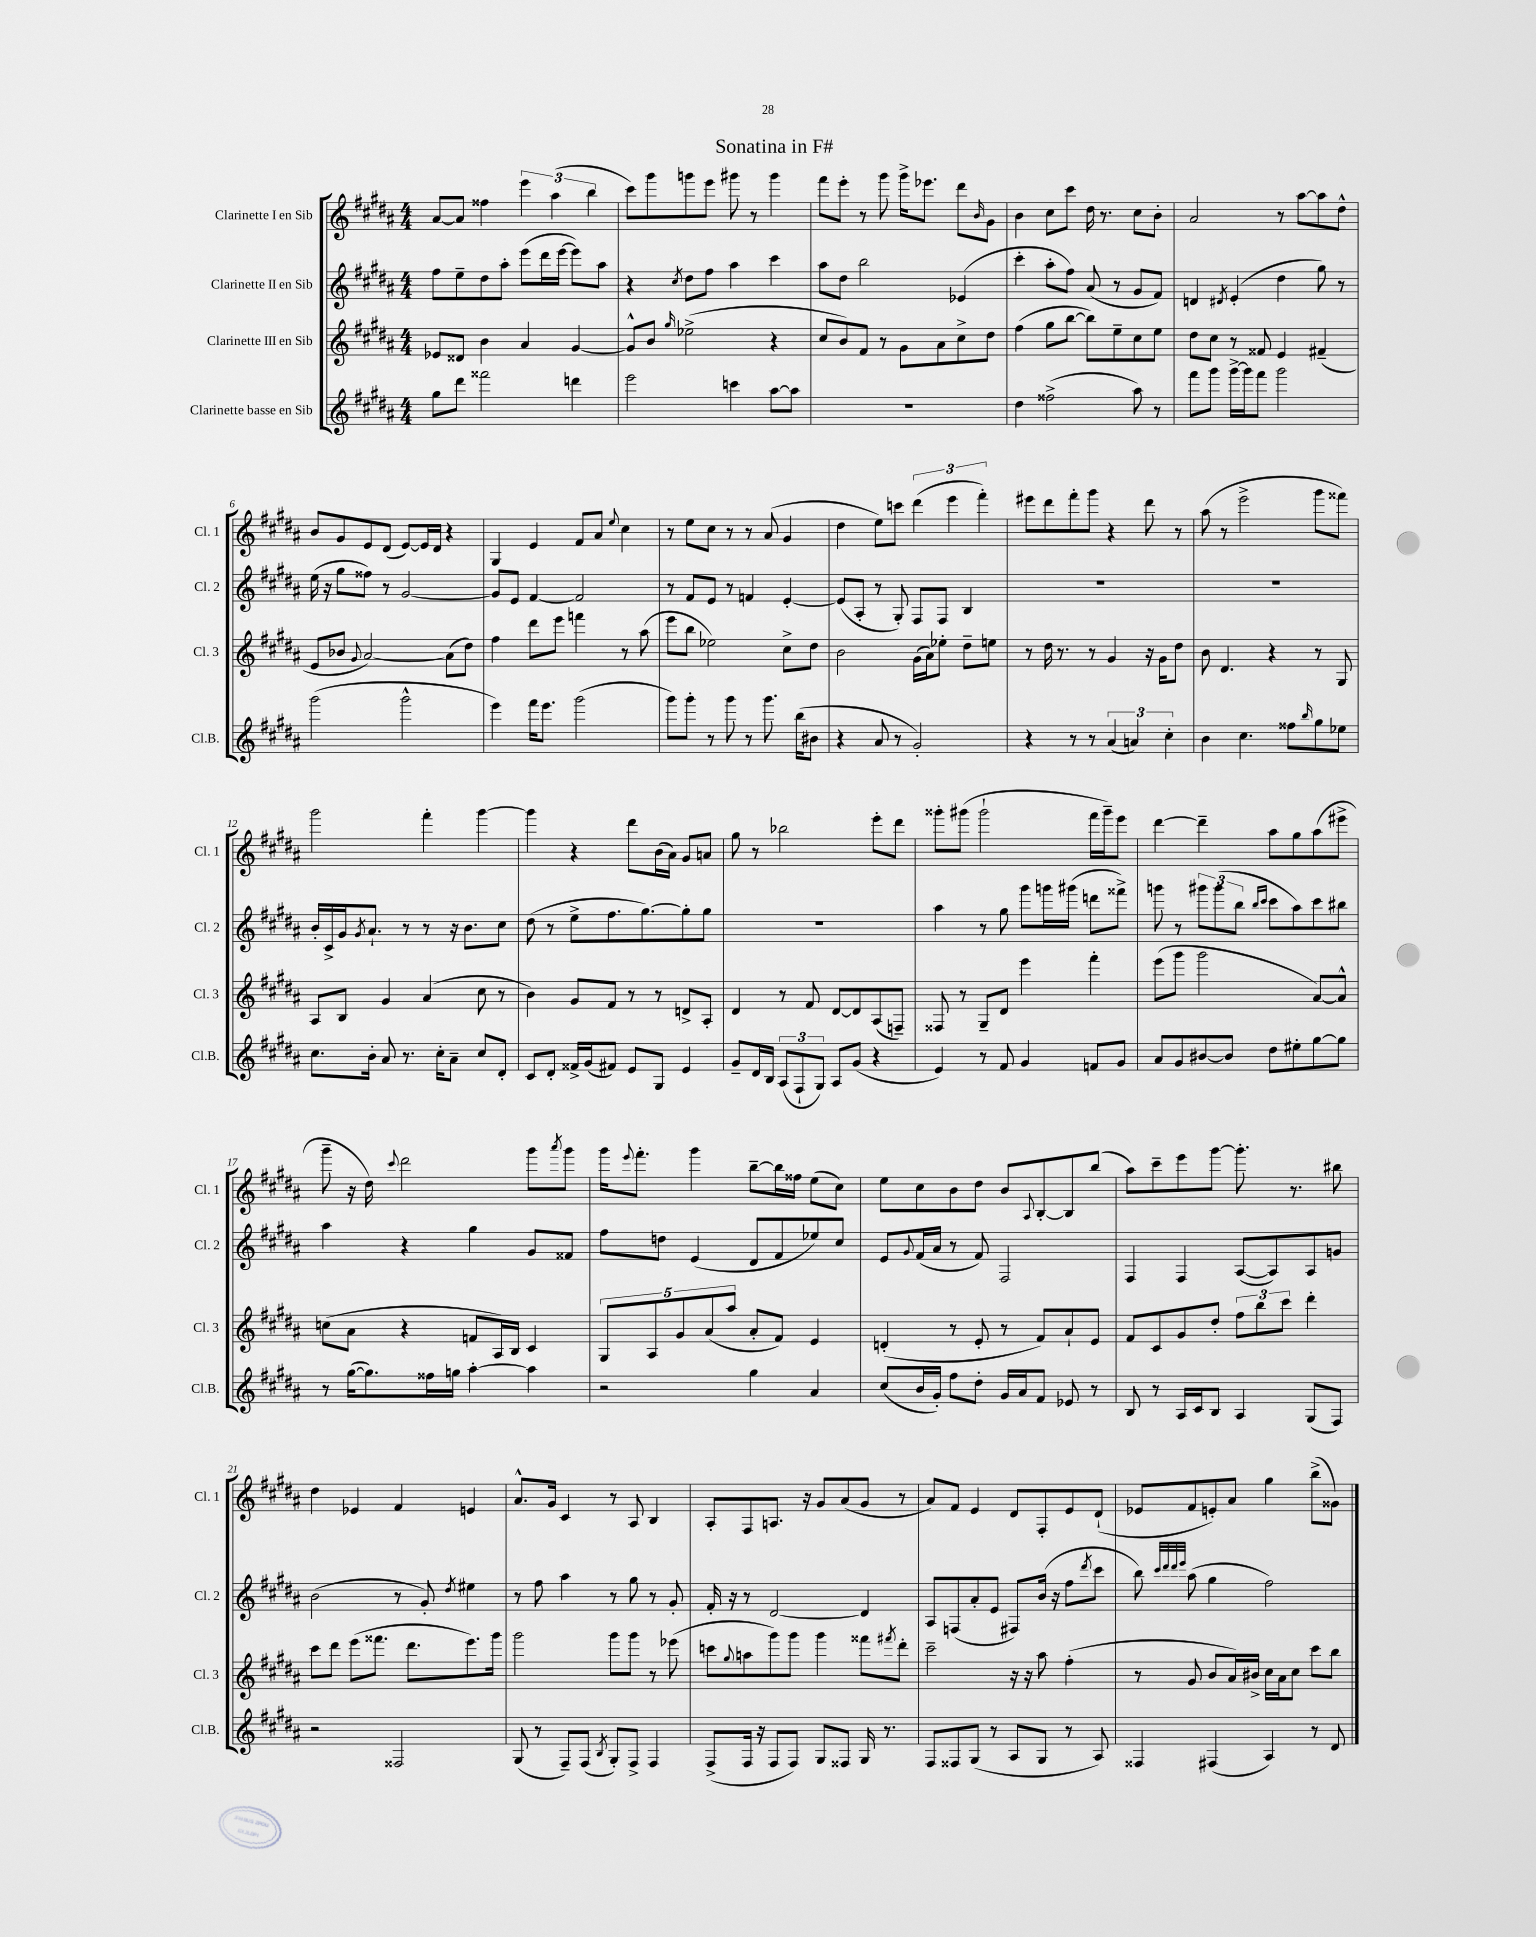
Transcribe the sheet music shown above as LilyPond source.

\header { title = "Sonatina in F#" }
<<
\new StaffGroup <<
\new Staff = "s0" \with { instrumentName = "Clarinette I en Sib" shortInstrumentName = "Cl. 1" } {
    \clef treble \key b \major \numericTimeSignature \time 4/4
    ais'8~ ais'8 fisis''4 \tuplet 3/2 { e'''4 ais''4( b''4 } |
    cis'''8) gis'''8 g'''8 e'''8 gis'''8 r8 gis'''4 |
    fis'''8 e'''8-. r8 gis'''8 gis'''16-> ees'''8. dis'''8 \grace { b'16 } gis'8 |
    b'4 cis''8 cis'''8 dis''16 r8. cis''8 b'8-. |
    ais'2 r8 ais''8~ ais''8 dis''8-^ |
    b'8 gis'8 e'8 dis'8( e'8~) e'16 dis'16 r4 |
    gis4 e'4 fis'8 ais'8 \appoggiatura { e''8 } cis''4 |
    r8 e''8 cis''8 r8 r8 ais'8( gis'4 |
    dis''4 e''8) c'''8 \tuplet 3/2 { dis'''4( e'''4 fis'''4-.) } |
    eis'''8 dis'''8 fis'''8-. gis'''8 r4 dis'''8 r8 |
    ais''8( r8 e'''2-> gis'''8 fisis'''8) |
    gis'''2 fis'''4-. gis'''4~ |
    gis'''4 r4 dis'''8 b'16( ais'16) gis'8 a'8 |
    gis''8 r8 bes''2 e'''8-. dis'''8 |
    gisis'''8-. gis'''8( gis'''2-! fis'''16 gis'''16--) e'''8 |
    dis'''4~ dis'''4-- ais''8 gis''8 ais''8( eis'''8-> |
    gis'''8-- r16 dis''16) \appoggiatura { cis'''8 } dis'''2 gis'''8 \acciaccatura { ais'''8 } gis'''8 |
    gis'''16 \appoggiatura { e'''8 } fis'''8.-. gis'''4 b''8~-- b''16 fisis''16 e''8( cis''8) |
    e''8 cis''8 b'8 dis''8 b'8 \appoggiatura { ais8 } b8~-. b8 b''8( |
    ais''8) cis'''8-- e'''8 gis'''8~ gis'''8.-. r8. bis''8 |
    dis''4 ees'4 fis'4 e'4 |
    ais'8.-^ gis'16 cis'4 r8 ais8 b4 |
    ais8-. fis8 a8. r16 gis'8 ais'8( gis'8 r8 |
    ais'8) fis'8 e'4 dis'8 fis8-. e'8 dis'8-!( |
    ees'8 fis'8 e'8-.) ais'8 gis''4 b''8->( gisis'8) \bar "|." |
}
\new Staff = "s1" \with { instrumentName = "Clarinette II en Sib" shortInstrumentName = "Cl. 2" } {
    \clef treble \key b \major \numericTimeSignature \time 4/4
    fis''8 e''8-- dis''8 ais''8-. e'''8( dis'''16 e'''16~ e'''8) ais''8 |
    r4 \acciaccatura { cis''8 } dis''8 fis''8 ais''4 cis'''4 |
    ais''8 dis''8 b''2 ees'4( |
    cis'''4-. ais''8-. fis''8) ais'8( r8 gis'8 fis'8) |
    d'4 \acciaccatura { dis'8 } e'4-.( dis''4 gis''8) r8 |
    e''16( r16 gis''8 fisis''8) r8 gis'2~ |
    gis'8 e'8 fis'4~ fis'2 |
    r8 fis'8 e'8 r8 f'4 e'4~-. |
    e'8( ais8-. r8 gis8-.) fis8 fis8 b4 |
    R1 |
    R1 |
    b'16-. cis'16-> gis'16 \acciaccatura { gis'8 } ais'8.-! r8 r8 r16 b'8. cis''8 |
    dis''8( r8 e''8-> fis''8. gis''8.~) gis''8-. gis''8 |
    R1 |
    ais''4 r8 gis''8 gis'''8 g'''16 gis'''16( d'''8 fisis'''8->) |
    g'''8 r8 \tuplet 3/2 { gis'''8 gis'''8( b''8 } \grace { b''16 cis'''16 } cis'''8 ais''8) cis'''8 bis''8 |
    ais''4 r4 gis''4 gis'8 fisis'8 |
    fis''8 d''8 e'4( dis'8 fis'8 ees''8) cis''8 |
    e'8 \appoggiatura { gis'8 } fis'16( ais'16 r8 fis'8) fis2 |
    fis4 fis4 ais8~( ais8) ais8 g'8 |
    b'2( r8 gis'8-.) \acciaccatura { dis''8 } eis''4 |
    r8 fis''8 ais''4 r8 gis''8 r8 gis'8-. |
    fis'16-. r16 r8 dis'2~ dis'4 |
    ais8 f8( ais'8-. e'8 fis8) b'16( r16 fis''8 \acciaccatura { dis'''8 } cis'''8 |
    b''8) \grace { cis'''32 dis'''32 dis'''32 e'''32 } ais''8( gis''4 fis''2) \bar "|." |
}
\new Staff = "s2" \with { instrumentName = "Clarinette III en Sib" shortInstrumentName = "Cl. 3" } {
    \clef treble \key b \major \numericTimeSignature \time 4/4
    ees'8 disis'8 b'4 ais'4 gis'4~ |
    gis'8-^ b'8 \grace { gis''16 } ees''2->( r4 |
    cis''8 b'8) fis'8 r8 gis'8 ais'8 cis''8-> dis''8 |
    fis''4( gis''8 b''8~ b''8) e''8-- cis''8 e''8 |
    dis''8 cis''8 r8 fisis'8 e'4 fis'4--( |
    e'8 bes'8 \appoggiatura { gis'8 } ais'2~) ais'8( dis''8) |
    fis''4 dis'''8 e'''8 f'''4 r8 ais''8( |
    e'''8 b''8 ees''2) cis''8-> dis''8 |
    b'2 gis'16( ais'16) ees''8-. dis''8-- e''8 |
    r8 dis''16 r8. r8 gis'4 r16 gis'16 dis''8 |
    b'8 dis'4. r4 r8 gis8 |
    ais8 b8 gis'4 ais'4( cis''8 r8 |
    b'4) gis'8 fis'8 r8 r8 d'8-> ais8-. |
    dis'4 r8 fis'8 dis'8~ dis'8 ais8( f8--) |
    fisis8 r8 gis8-- dis'8 e'''4 fis'''4-. |
    e'''8( gis'''8 gis'''2 ais'8~) ais'8-^ |
    c''8( ais'8 r4 f'8 ais16) b16 cis'4 |
    \tuplet 5/4 { gis8 ais8 gis'8 ais'8( ais''8 } ais'8-. fis'8) e'4 |
    d'4-.( r8 e'8-. r8 fis'8) ais'8-! e'8 |
    fis'8 cis'8 gis'8 dis''8-. \tuplet 3/2 { fis''8 b''8 cis'''8 } dis'''4-. |
    cis'''8 dis'''8 e'''8( fisis'''8. dis'''8. e'''8.) gis'''16 |
    gis'''2 gis'''8 gis'''8 r8 ees'''8( |
    c'''8 \appoggiatura { gis''8 } a''8 gis'''8) gis'''8 gis'''4 fisis'''8 \acciaccatura { fis'''8 } dis'''8-. |
    cis'''2-- r16 r16 ais''8 fis''4-.( |
    r8 gis'8 b'8 ais'16) bis'16-> cis''16 ais'16 cis''8 cis'''8 b''8 \bar "|." |
}
\new Staff = "s3" \with { instrumentName = "Clarinette basse en Sib" shortInstrumentName = "Cl.B." } {
    \clef treble \key b \major \numericTimeSignature \time 4/4
    gis''8 dis'''8 fisis'''2 d'''4 |
    e'''2 c'''4 ais''8~ ais''8 |
    R1 |
    dis''4 fisis''2->( ais''8) r8 |
    fis'''8 gis'''8 gis'''16~-> gis'''16 fis'''8 gis'''2 |
    gis'''2( gis'''2-^ |
    e'''4) fis'''16 e'''8. gis'''2( |
    gis'''8) gis'''8-. r8 gis'''8 r8 gis'''8. b''16( bis'8 |
    r4 ais'8 r8 gis'2-.) |
    r4 r8 r8 \tuplet 3/2 { ais'4( a'4) cis''4-. } |
    b'4 cis''4. fisis''8 \grace { b''16 } gis''8 ees''8 |
    cis''8. b'16-. ais'8 r8. cis''16-. ais'8-- cis''8 dis'8-. |
    cis'8 dis'8-. fisis'16-> gis'16( fis'8) e'8 gis8 e'4 |
    gis'8-- dis'16 b16 \tuplet 3/2 { ais8( fis8-! gis8) } ais8 gis'8( r4 |
    e'4) r8 fis'8 gis'4 f'8 gis'8 |
    ais'8 gis'8 bis'8~ bis'8 dis''8 eis''8-. gis''8~ gis''8 |
    r8 gis''16~( gis''8.) fisis''16 g''16 ais''4~-. ais''4 |
    r2 gis''4 ais'4 |
    cis''8( b'16 gis'16-.) fis''8 dis''8-. gis'16 ais'16 fis'8 ees'8 r8 |
    b8 r8 ais16 cis'16 b8 ais4 gis8( fis8) |
    r2 fisis2 |
    gis8( r8 fis8--) fis8( \acciaccatura { b8 } gis8-.) fis8-> fis4 |
    fis8->( fis16 r16 fis8 fis8) gis8 fisis8 gis16 r8. |
    fis8 fisis8 gis8( r8 ais8 gis8 r8 ais8) |
    fisis4 fis4( ais4) r8 dis'8 \bar "|." |
}
>>
>>
